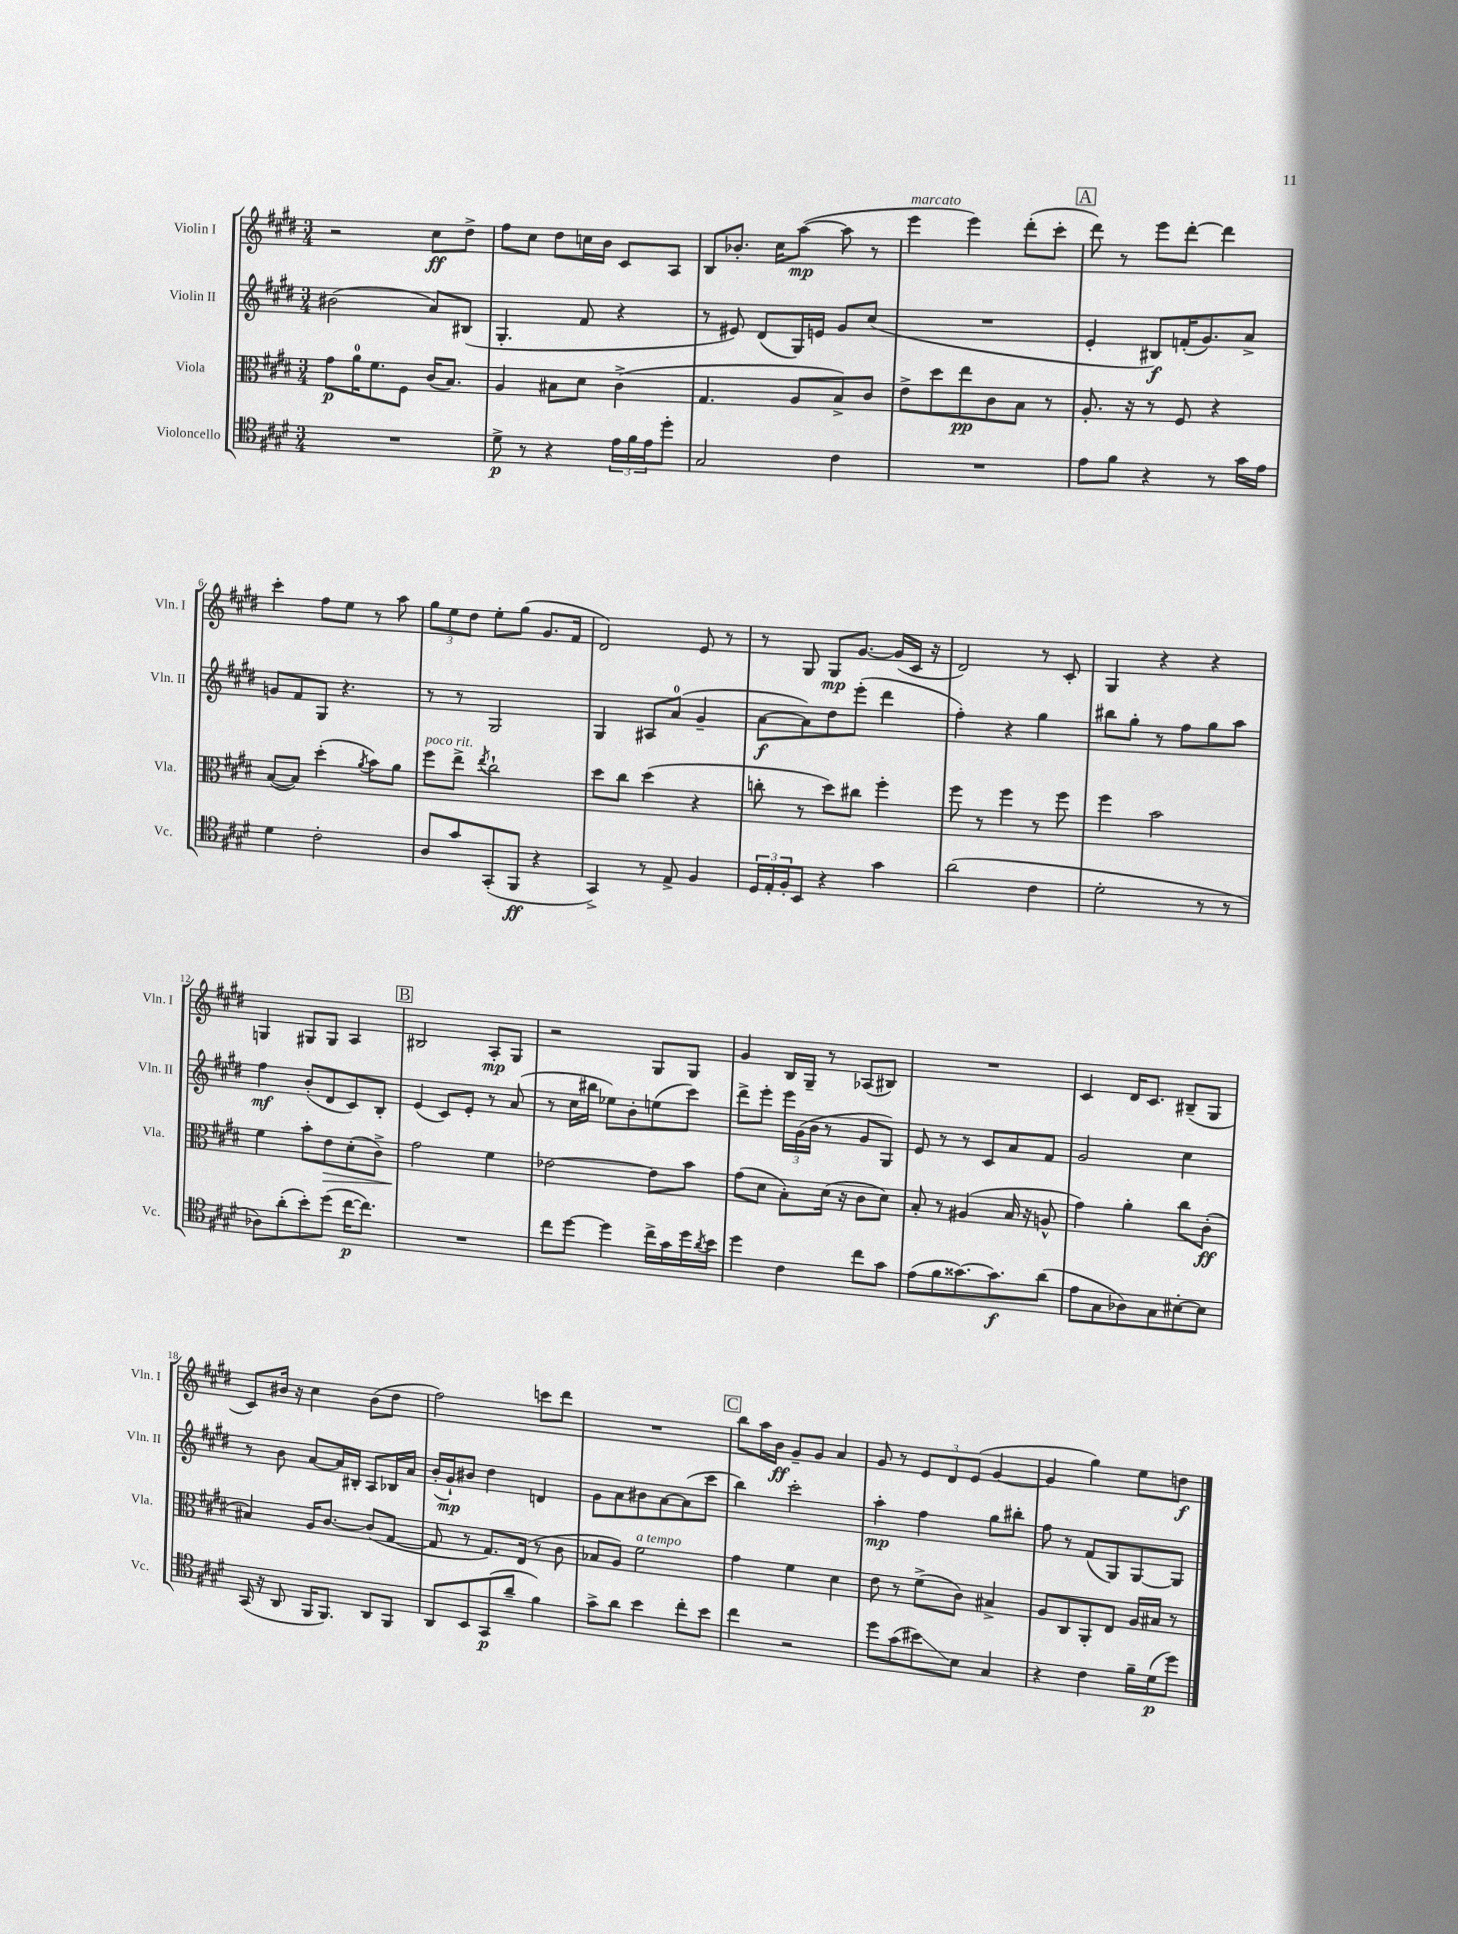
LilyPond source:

<<
\new StaffGroup <<
\new Staff = "s0" \with { instrumentName = "Violin I" shortInstrumentName = "Vln. I" } {
    \clef treble \key e \major \numericTimeSignature \time 3/4
    r2 cis''8\ff dis''8-> |
    fis''8 cis''8 dis''8 c''16 b'16 cis'8 a8 |
    b8 bes'8.-. cis''16 a''8~\mp( a''8 r8 |
    e'''4^\markup { \italic "marcato" } e'''4) dis'''8-.( cis'''8-. |
    \mark \markup { \box "A" } dis'''8) r8 e'''8 dis'''8~-. dis'''4 |
    cis'''4-. fis''8 e''8 r8 a''8 |
    \tuplet 3/2 { gis''8 e''8 dis''8 } e''8-. gis''8( gis'8. fis'16 |
    dis'2) e'8 r8 |
    r8 gis8 gis8\mp gis'8.~ gis'16( cis'16 r16 |
    dis'2) r8 cis'8-. |
    gis4 r4 r4 |
    g4 gis8 gis8 a4 |
    \mark \markup { \box "B" } bis2 a8-.\mp gis8 |
    r2 gis8 gis8 |
    gis'4 b16 gis16-- r8 aes8( bis8) |
    R2. |
    cis'4 dis'16 cis'8. bis8--( gis8 |
    cis'8) bis'16 r16 cis''4 bis'8( dis''8 |
    fis''2) c'''8 dis'''8 |
    R2. |
    \mark \markup { \box "C" } b''8 a''16 b'16\ff gis'8-- gis'8 a'4 |
    gis'8 r8 \tuplet 3/2 { e'8 dis'8 e'8( } gis'4~ |
    gis'4 gis''4) e''8 d''8\f \bar "|." |
}
\new Staff = "s1" \with { instrumentName = "Violin II" shortInstrumentName = "Vln. II" } {
    \clef treble \key e \major \numericTimeSignature \time 3/4
    bis'2( a'8) bis8( |
    gis4.-. fis'8 r4 |
    r8 eis'8) dis'8( gis16) e'16 gis'8 cis''8( |
    R2. |
    \mark \markup { \box "A" } e'4-. bis8\f) f'16-.( gis'8.) a'8-> |
    g'8 fis'8 gis8 r4. |
    r8 r8 gis2 |
    gis4 ais8 a'8-0( gis'4-- |
    a'8~\f a'8) dis''8 e'''8-.( dis'''4 |
    fis''4-.) r4 gis''4 |
    bis''8 gis''8-. r8 fis''8 gis''8 a''8 |
    fis''4\mf b'8-.( dis'8 cis'8) b8-. |
    \mark \markup { \box "B" } e'4( cis'8) e'8-. r8 a'8( |
    r8 cis''16 bis''16 ees''8) b'8-. e''8( cis'''8) |
    dis'''8-> e'''8-. \tuplet 3/2 { e'''16 gis'16( b'16 } r8 gis'8 gis8) |
    e'8 r8 r8 cis'8 a'8 fis'8 |
    gis'2 cis''4 |
    r8 b'8 a'8~ a'16 bis16-. a8 bes16 a'16 |
    b'16-.( gis'16-!\mp) bis'8 dis''4 d'4 |
    gis'8 a'8 bis'8 a'8~ a'8( cis'''8 |
    \mark \markup { \box "C" } b''4) cis'''2-. |
    a''4-.\mp fis''4 gis''8 bis''8-. |
    fis''8 r8 fis'8( gis8) gis8~ gis8 \bar "|." |
}
\new Staff = "s2" \with { instrumentName = "Viola" shortInstrumentName = "Vla." } {
    \clef alto \key e \major \numericTimeSignature \time 3/4
    gis'8\p a'16-0 fis'8. fis8 cis'16( b8.) |
    a4 bis8 dis'8 cis'4->( |
    gis4. a8 b8->) cis'8 |
    e'8-> dis''8 e''8\pp cis'8 b8 r8 |
    \mark \markup { \box "A" } a8.-. r16 r8 fis8 r4 |
    b8~( b8) dis''4-.( \acciaccatura { a'8 } b'8) a'8 |
    fis''8^\markup { \italic "poco rit." } e''8-> \acciaccatura { e''8 } cis''2-! |
    dis''8 cis''8 dis''4( r4 |
    c''8-. r8 dis''8) cis''8 fis''4-. |
    fis''8 r8 fis''4 r8 fis''8 |
    fis''4 b'2 |
    fis'4 b'8-. e'8\> dis'8-.( cis'8->) |
    \mark \markup { \box "B" } gis'2\! fis'4 |
    ees'2~ ees'8 b'8 |
    gis'8( dis'8 b8-.) dis'16( r16 cis'8 dis'8) |
    b8-. r8 ais4( b16 r16 a8-^ |
    gis'4) a'4-. cis''8 cis'8-.\ff( |
    bis4) a16 cis'8.~ cis'8( gis8~ |
    gis8 r8 gis8.) e16( r8 cis'8 |
    bes8 a8) fis'2^\markup { \italic "a tempo" } |
    \mark \markup { \box "C" } gis'4 fis'4 dis'4 |
    e'8 r8 fis'8->( cis'8) bis4-> |
    a8 cis8 a,8-. e8 a16 bis16 r8 \bar "|." |
}
\new Staff = "s3" \with { instrumentName = "Violoncello" shortInstrumentName = "Vc." } {
    \clef tenor \key e \major \numericTimeSignature \time 3/4
    R2. |
    dis'8->\p r8 r4 \tuplet 3/2 { e'16 fis'16 e'16 } dis''8-. |
    gis2 cis'4 |
    R2. |
    \mark \markup { \box "A" } e'8 fis'8 r4 r8 gis'16 e'16 |
    dis'4 cis'2-. |
    a8 gis'8 gis,8-.( fis,8\ff r4 |
    gis,4->) r8 e8-> fis4 |
    \tuplet 3/2 { dis16 e16-. fis16-. } b,8 r4 gis'4 |
    a'2( cis'4 |
    dis'2-. r8 r8 |
    aes8) a'8-.( b'8-.) dis''8( cis''16~\p cis''8.) |
    \mark \markup { \box "B" } R2. |
    cis''8 dis''8~ dis''4 cis''16-> gis'16 dis''16 \acciaccatura { a'8 } b'16 |
    dis''4 cis'4 cis''8 gis'8 |
    e'8( fis'8 gisis'8.~) gisis'8.\f a'8( |
    e'8 gis8 aes8) gis8 bis8~-. bis8 |
    gis,16( r16 a,8 fis,16 fis,8.) a,8 fis,8 |
    a,8 b,8 gis,8\p( a'8-- fis'4) |
    gis'8-> a'8 b'4 cis''8-. b'8 |
    \mark \markup { \box "C" } cis''4 r2 |
    dis''8 gis'8( bis'8\glissando) b8 gis4 |
    r4 cis'4 fis'16-- dis'16\p( dis''8) \bar "|." |
}
>>
>>
